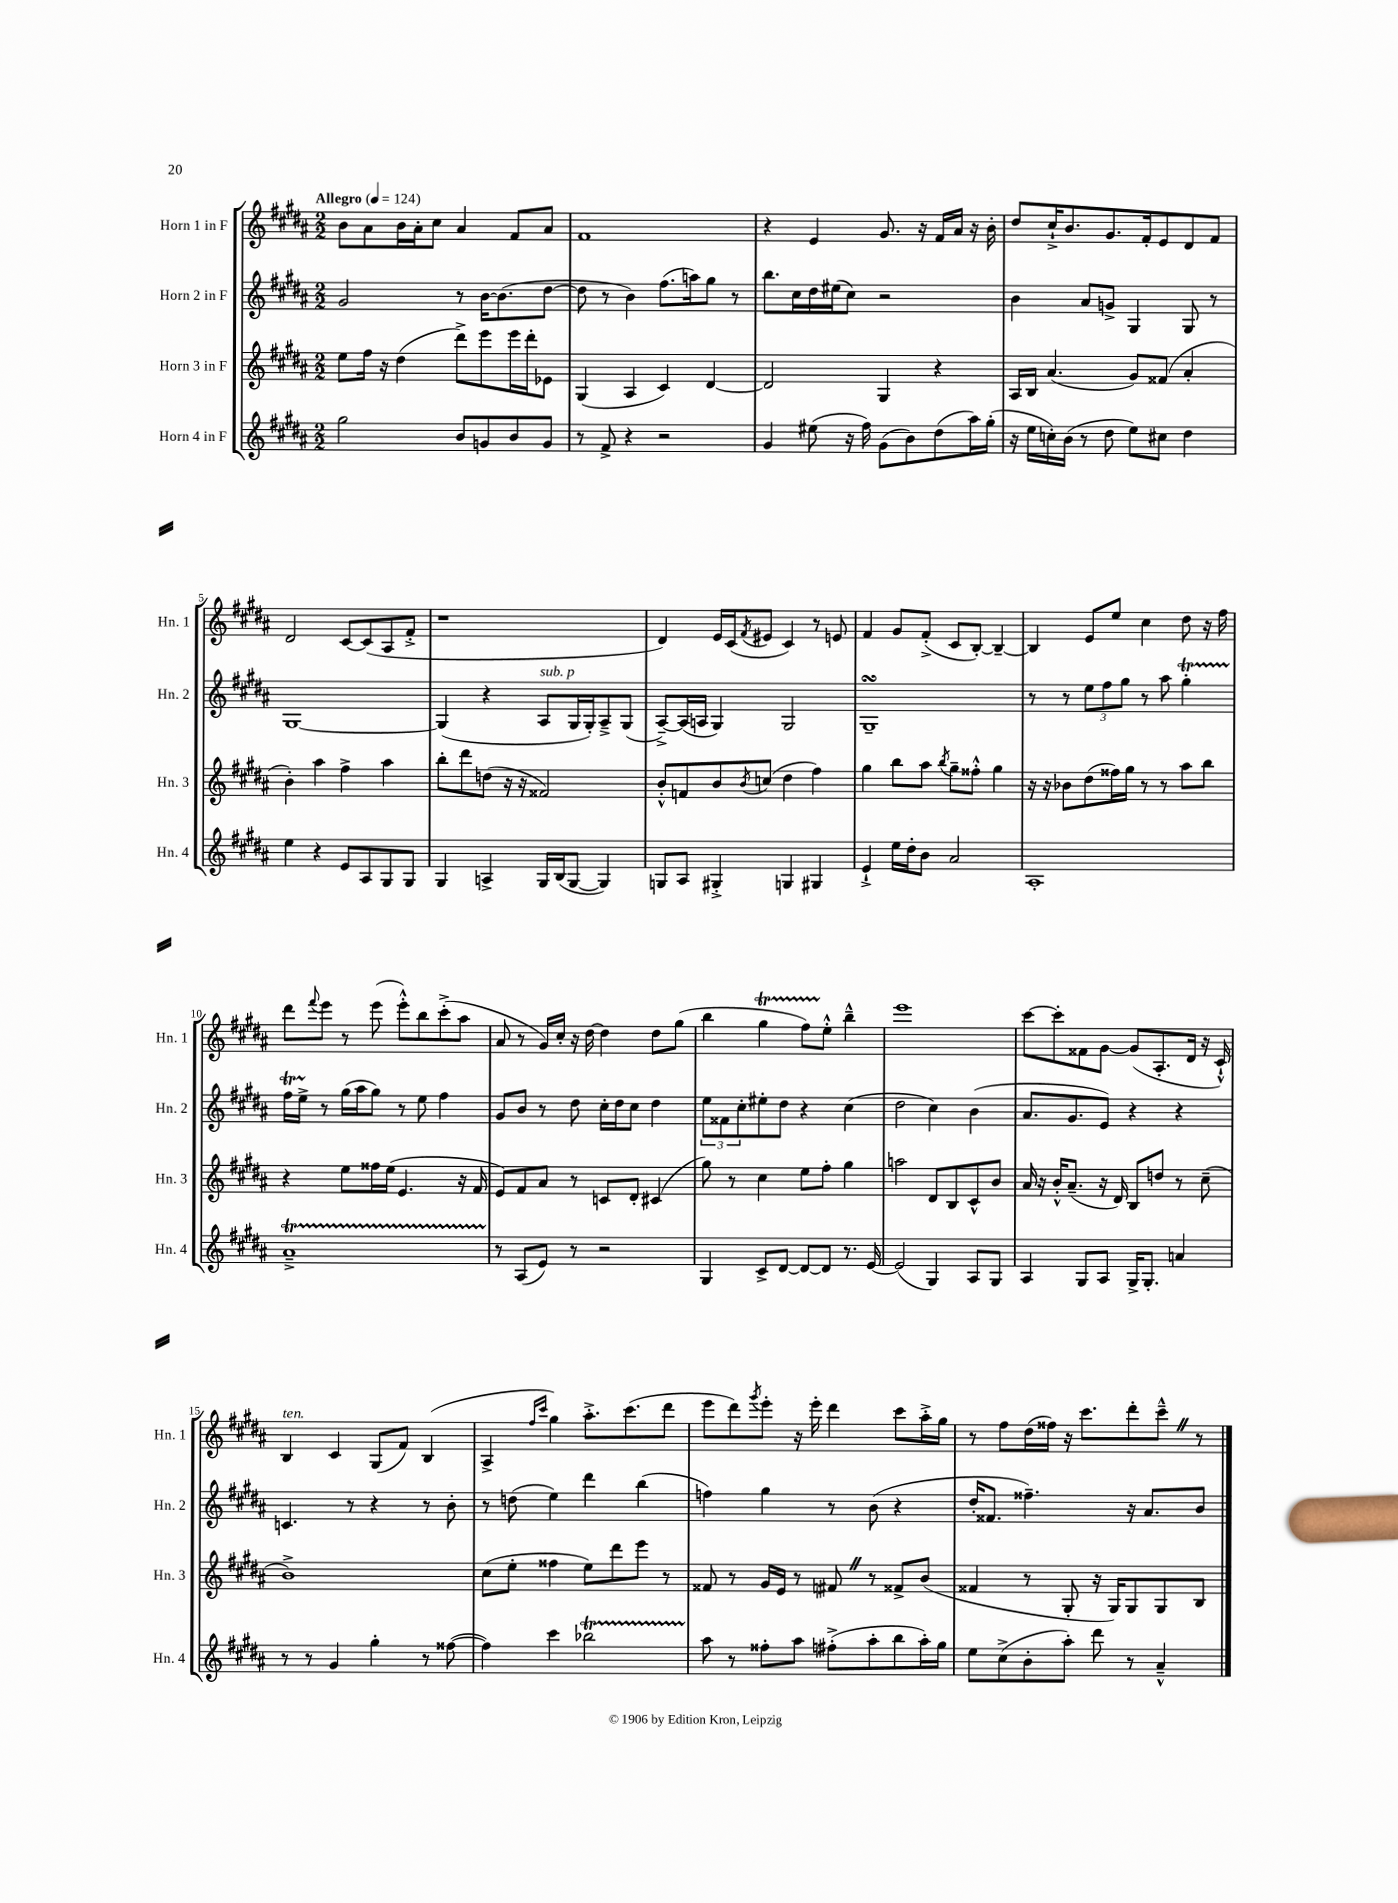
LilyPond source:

<<
\new StaffGroup <<
\new Staff = "s0" \with { instrumentName = "Horn 1 in F" shortInstrumentName = "Hn. 1" } {
    \clef treble \key b \major \numericTimeSignature \time 2/2 \tempo "Allegro" 4 = 124
    b'8 ais'8 b'16 ais'16-. cis''8 ais'4 fis'8 ais'8 |
    fis'1 |
    r4 e'4 gis'8. r16 fis'16 ais'16 r16 b'16-. |
    dis''8 cis''16-!-> b'8. gis'8. fis'16-. e'8 dis'8 fis'8 |
    dis'2 cis'8~ cis'8( ais8 fis'8-.-> |
    r1 |
    dis'4) e'16 cis'16( \acciaccatura { fis'8 } eis'8 cis'4) r8 e'8 |
    fis'4 gis'8 fis'8-.->( cis'8 b8~-.) b4~-- |
    b4 e'8 e''8 cis''4 dis''8 r16 fis''16 |
    dis'''8 \appoggiatura { fis'''8 } e'''8 r8 e'''8( e'''8-.-^) b''8 cis'''8-.->( ais''8 |
    ais'8 r8 gis'16) cis''16-. r16 dis''16~ dis''4 dis''8 gis''8( |
    b''4 gis''4\startTrillSpan fis''8) e''8-.-^\stopTrillSpan b''4---^ |
    e'''1 |
    cis'''8~ cis'''8-. fisis'8 gis'8~ gis'8( ais8.-. dis'16 r16 cis'16-!-^) |
    b4^\markup { \italic "ten." } cis'4 gis8( fis'8) b4( |
    ais4-> \grace { fis''16 cis'''16 } gis''4) ais''8.-.-> cis'''8.( dis'''8 |
    e'''8 dis'''8) \acciaccatura { gis'''8 } e'''8-. r16 e'''16-. dis'''4 cis'''8 ais''16-.-> gis''16 |
    r8 fis''8 dis''16( fisis''16) r16 cis'''8. dis'''8-. cis'''8---^ \once \override BreathingSign.text = \markup { \musicglyph "scripts.caesura.straight" } \breathe r8 \bar "|." |
}
\new Staff = "s1" \with { instrumentName = "Horn 2 in F" shortInstrumentName = "Hn. 2" } {
    \clef treble \key b \major \numericTimeSignature \time 2/2
    gis'2 r8 b'16~ b'8.( dis''8~ |
    dis''8 r8 b'4) fis''8.( a''16) gis''8 r8 |
    b''8. cis''16 dis''16 eis''16( cis''8) r2 |
    b'4 ais'8 g'8-> gis4 gis8 r8 |
    gis1~ |
    gis4( r4 ais8^\markup { \italic "sub. p" } gis16 gis16-.) ais8---> gis8( |
    ais8~--->) ais16( a16 gis4) gis2 |
    gis1--\turn |
    r8 r8 \tuplet 3/2 { e''8 fis''8 gis''8 } r8 ais''8 gis''4-.\startTrillSpan |
    fis''16 e''16->\stopTrillSpan r8 gis''16( ais''16 gis''8) r8 e''8 fis''4 |
    gis'8 b'8 r8 dis''8 cis''16-. dis''16 cis''8 dis''4 |
    \tuplet 3/2 { e''8 fisis'8 cis''8-. } eis''8-. dis''8 r4 cis''4( |
    dis''2 cis''4) b'4( |
    ais'8. gis'8. e'8) r4 r4 |
    c'4. r8 r4 r8 b'8-. |
    r8 d''8( e''4) dis'''4 b''4( |
    f''4) gis''4 r8 b'8( r4 |
    dis''16-. fisis'8. fisis''4.--) r16 ais'8. b'8 \bar "|." |
}
\new Staff = "s2" \with { instrumentName = "Horn 3 in F" shortInstrumentName = "Hn. 3" } {
    \clef treble \key b \major \numericTimeSignature \time 2/2
    e''8 fis''16 r16 dis''4( dis'''8->) e'''8 e'''16 dis'''16-. ees'8 |
    gis4( ais4 cis'4) dis'4~ |
    dis'2 gis4 r4 |
    ais16 b16 ais'4.( gis'8) fisis'8( ais'4-. |
    b'4-.) ais''4 fis''4-> ais''4 |
    b''8-. dis'''8 d''8( r16 r16 fisis'2) |
    b'8-.-^ f'8 b'8 \acciaccatura { b'8 } c''8( dis''4 fis''4) |
    gis''4 b''8 ais''8 \acciaccatura { b''8 } gis''8-- fisis''8-.-^ gis''4 |
    r16 r16 bes'8 dis''8( fisis''16) gis''16 r8 r8 ais''8 b''8 |
    r4 e''8 fisis''16 e''16( e'4. r16 fis'16 |
    e'8) fis'8 ais'8 r8 c'8 dis'8-. cis'4( |
    gis''8) r8 cis''4 e''8 fis''8-. gis''4 |
    a''2 dis'8 b8 cis'8-^ b'8 |
    ais'16 r16 b'16-.-^ ais'8.--( r16 dis'16) b8 d''8 r8 cis''8--( |
    b'1->) |
    cis''8( e''8-. fisis''4 e''8) dis'''8 e'''8 r8 |
    fisis'8 r8 gis'16 e'16 r8 fis'8 \once \override BreathingSign.text = \markup { \musicglyph "scripts.caesura.straight" } \breathe r8 fisis'8-> b'8( |
    fisis'4 r8 gis8-. r16 gis16) gis8 gis8 b8 \bar "|." |
}
\new Staff = "s3" \with { instrumentName = "Horn 4 in F" shortInstrumentName = "Hn. 4" } {
    \clef treble \key b \major \numericTimeSignature \time 2/2
    gis''2 b'8 g'8 b'8 g'8 |
    r8 fis'8-> r4 r2 |
    gis'4 eis''8( r16 fis''16) gis'8( b'8) dis''8( ais''16) gis''16-.( |
    r16 e''16 c''16-.) b'16( r8 dis''8 e''8) cis''8 dis''4 |
    e''4 r4 e'8 ais8 gis8 gis8 |
    gis4 a4-> gis16 b16( gis8~ gis4) |
    g8 ais8 gis4-.-> g4 gis4 |
    e'4-!-> e''16 dis''16-. b'8 ais'2 |
    ais1-. |
    ais'1--->\startTrillSpan |
    r8\stopTrillSpan ais8( e'8) r8 r2 |
    gis4 cis'8-> dis'8~ dis'8~ dis'8 r8. e'16~ |
    e'2( gis4) ais8 gis8 |
    ais4 gis8 ais8 gis16-> gis8.-. a'4 |
    r8 r8 gis'4 gis''4-. r8 fisis''8~( |
    fisis''4) cis'''4 bes''2\startTrillSpan |
    ais''8\stopTrillSpan r8 fisis''8-. ais''8 fis''8-.->( ais''8-. b''8 ais''16-.) gis''16 |
    e''8 cis''8->( b'8-. ais''8-.) dis'''8 r8 ais'4---^ \bar "|." |
}
>>
>>
